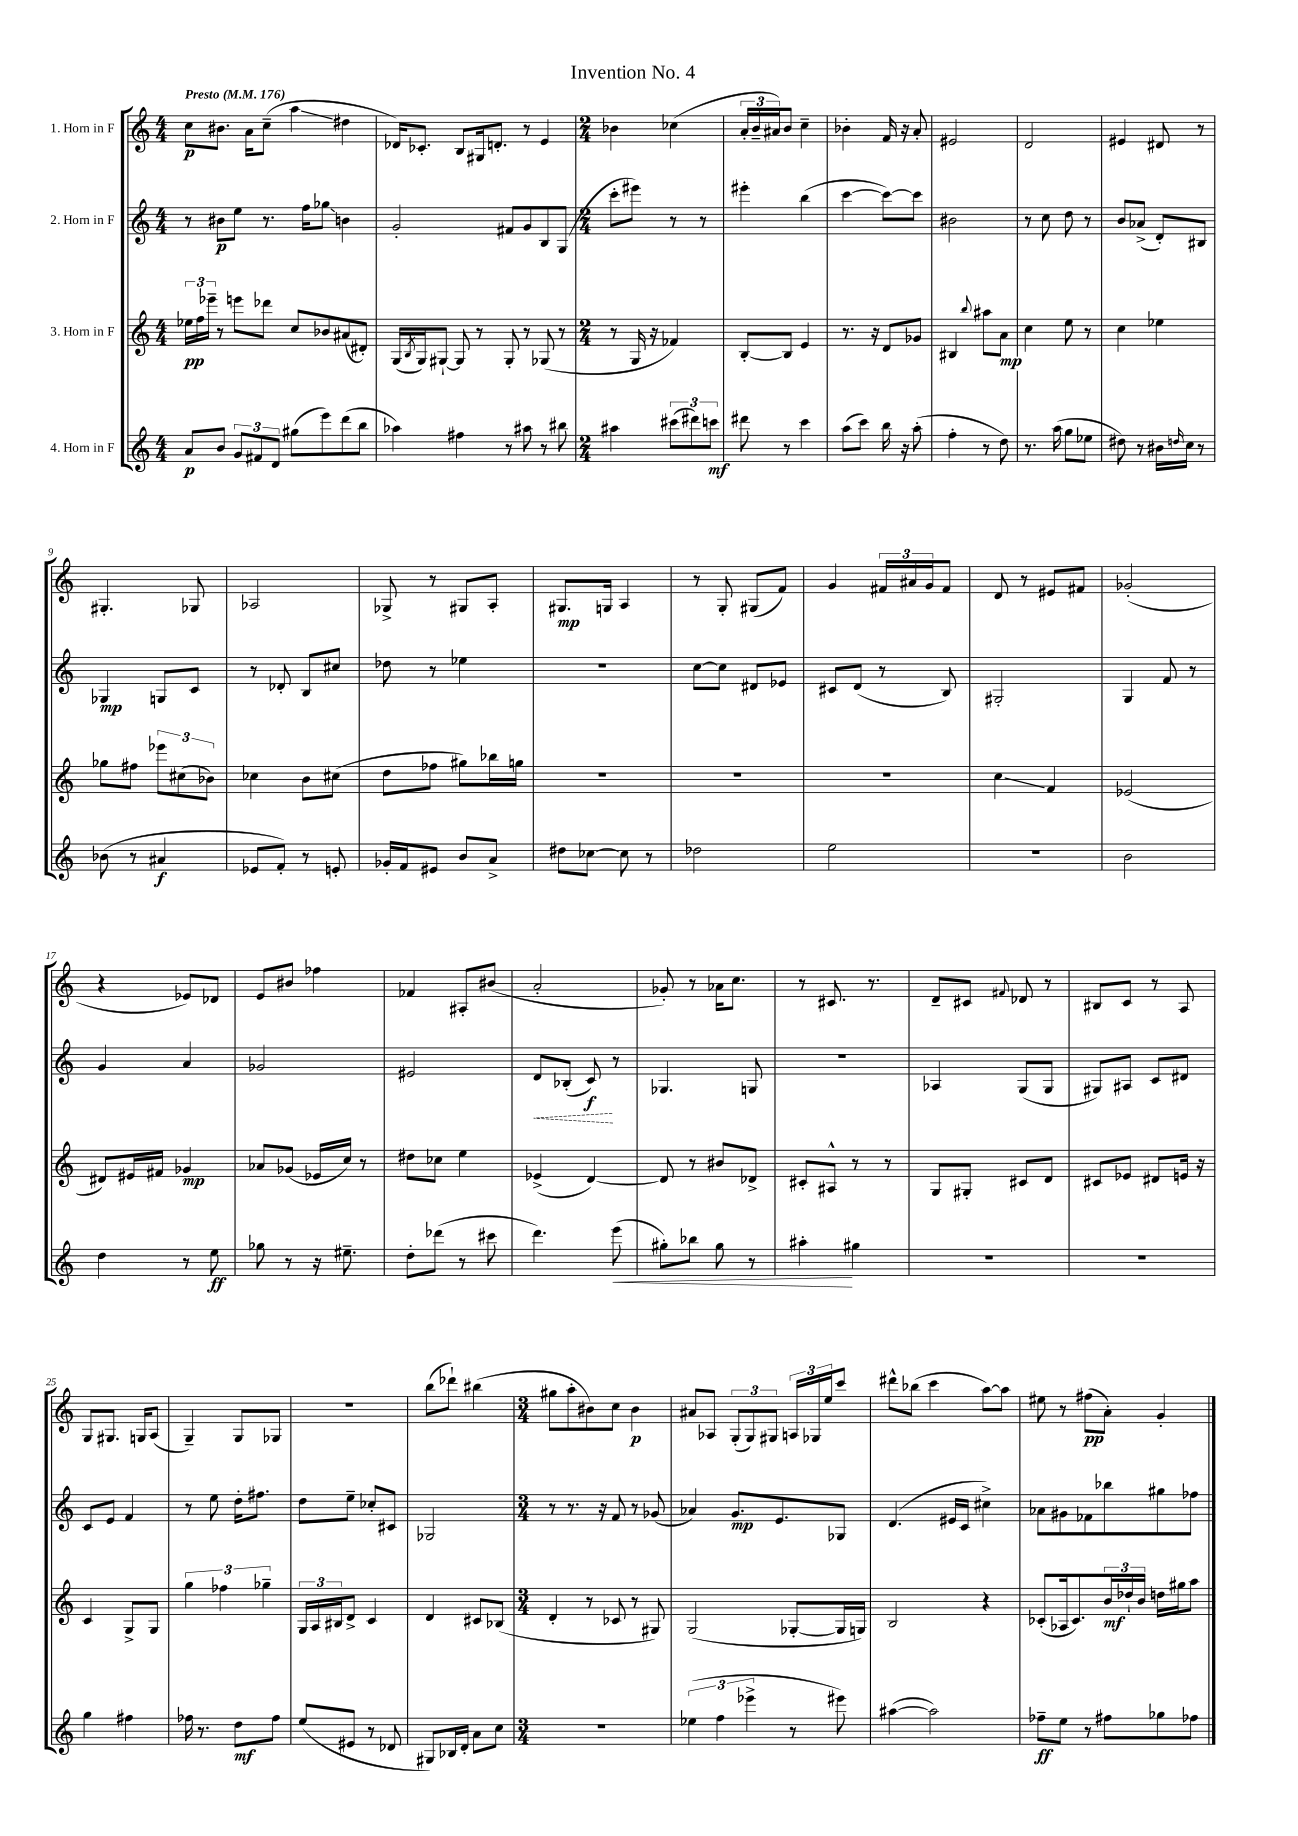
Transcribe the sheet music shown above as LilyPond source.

\header { title = "Invention No. 4" }
<<
\new StaffGroup <<
\new Staff = "s0" \with { instrumentName = "1. Horn in F" } {
    \clef treble \key c \major \numericTimeSignature \time 4/4 \tempo "Presto" 4 = 176
    c''8\p bis'8. a'16 c''8--( a''4\glissando dis''4 |
    des'16) ces'8.-. b8 gis16 d'8.-. r8 e'4 |
    \numericTimeSignature \time 2/4 bes'4 ces''4( |
    \tuplet 3/2 { a'16-. b'16-- ais'16) } b'8 c''4-- |
    bes'4-. f'16 r16 a'8-. |
    eis'2 |
    d'2 |
    eis'4 dis'8 r8 |
    gis4.-. ges8 |
    aes2 |
    ges8-> r8 gis8 a8-. |
    gis8.\mp g16 a4 |
    r8 g8-. gis8( f'8) |
    g'4 \tuplet 3/2 { fis'16 ais'16 g'16 } fis'8 |
    d'8 r8 eis'8 fis'8 |
    ges'2-.( |
    r4 ees'8) des'8 |
    e'8 bis'8 fes''4 |
    fes'4 ais8-. bis'8( |
    a'2-. |
    ges'8-.) r8 aes'16 c''8. |
    r8 cis'8. r8. |
    d'8-- cis'8 \appoggiatura { fis'8 } des'8 r8 |
    bis8 c'8 r8 a8 |
    g8 gis8. g16 a8( |
    g4--) g8 ges8 |
    R2 |
    b''8( des'''8-!) bis''4( |
    \numericTimeSignature \time 3/4 gis''8 a''8-. bis'8) c''8 bis'4\p |
    ais'8 aes8 \tuplet 3/2 { g8-.( g8) gis8 } \tuplet 3/2 { a16 ges16 e''16 } c'''8 |
    dis'''8-^ bes''8( c'''4 a''8~) a''8 |
    eis''8 r8 fis''8\pp( a'8-.) g'4-. \bar "|." |
}
\new Staff = "s1" \with { instrumentName = "2. Horn in F" } {
    \clef treble \key c \major \numericTimeSignature \time 4/4
    r8 bis'8\p e''8 r8. f''16 ges''8\glissando b'4 |
    g'2-. fis'8 g'8 b8 g8( |
    \numericTimeSignature \time 2/4 c'''8-. eis'''8) r8 r8 |
    eis'''4-. b''4( |
    c'''4~ c'''8~) c'''8 |
    bis'2 |
    r8 c''8 d''8 r8 |
    b'8 aes'8->( d'8-.) bis8 |
    ges4\mp g8 c'8 |
    r8 des'8-. b8 cis''8 |
    des''8 r8 ees''4 |
    R2 |
    c''8~ c''8 dis'8 ees'8 |
    cis'8 d'8( r8 b8) |
    gis2-. |
    g4 f'8 r8 |
    g'4 a'4 |
    ges'2 |
    eis'2 |
    \once \override Hairpin.style = #'dashed-line d'8\< bes8-.( c'8\f\!) r8 |
    ges4. g8 |
    R2 |
    aes4 g8( g8 |
    gis8) ais8 c'8 dis'8 |
    c'8 e'8 f'4 |
    r8 e''8 d''16-. fis''8. |
    d''8 e''8-- ces''8-. cis'8 |
    ges2 |
    \numericTimeSignature \time 3/4 r8 r8. r16 f'8 r8 ges'8( |
    aes'4) g'8.\mp e'8. ges8 |
    d'4.( eis'16 c'16 cis''4->) |
    aes'8 gis'8 fes'8 bes''8 gis''8 fes''8 \bar "|." |
}
\new Staff = "s2" \with { instrumentName = "3. Horn in F" } {
    \clef treble \key c \major \numericTimeSignature \time 4/4
    \tuplet 3/2 { ees''16\pp f''16 ees'''16-- } r8 e'''8 des'''8 c''8 bes'8 ais'8( dis'8-.) |
    g16( \acciaccatura { b8 } g16) gis8~-! gis8 r8 gis8-. r8 ges8( r8 |
    \numericTimeSignature \time 2/4 r8 g16 r16 fes'4) |
    b8~-. b8 e'4 |
    r8. r16 d'8 ges'8 |
    bis4 \appoggiatura { b''8 } ais''8 a'8\mp |
    c''4 e''8 r8 |
    c''4 ees''4 |
    ges''8 fis''8 \tuplet 3/2 { ees'''8 cis''8( bes'8) } |
    ces''4 b'8 cis''8( |
    d''8 fes''8 gis''8) bes''16 g''16 |
    R2 |
    R2 |
    R2 |
    c''4\glissando f'4 |
    ees'2( |
    dis'8) eis'16 fis'16 ges'4\mp |
    aes'8 ges'8( ees'16 c''16) r8 |
    dis''8 ces''8 e''4 |
    ees'4->( d'4~) |
    d'8 r8 bis'8 des'8-> |
    cis'8-. ais8-^ r8 r8 |
    g8 gis8-. cis'8 d'8 |
    cis'8 ees'8 dis'8 e'16 r16 |
    c'4 g8-> g8 |
    \tuplet 3/2 { g''4 fes''4 ges''4-- } |
    \tuplet 3/2 { g16 a16 bis16 } d'8-> c'4 |
    d'4 cis'8 bes8( |
    \numericTimeSignature \time 3/4 d'4-. r8 ces'8 r8 gis8) |
    g2( ges8~-. ges16 g16) |
    b2 r4 |
    ces'8-.( aes16 ces'8.) \tuplet 3/2 { b'16\mf des''16-! b'16 } d''16 gis''16 a''8 \bar "|." |
}
\new Staff = "s3" \with { instrumentName = "4. Horn in F" } {
    \clef treble \key c \major \numericTimeSignature \time 4/4
    a'8\p b'8 \tuplet 3/2 { g'8 fis'8 d'8 } gis''8( e'''8) d'''8( b''8 |
    aes''4) fis''4 r8 ais''8 r8 bis''8 |
    \numericTimeSignature \time 2/4 ais''4 \tuplet 3/2 { cis'''8( dis'''8) c'''8\mf } |
    dis'''8 r8 c'''4 |
    a''8( c'''8) b''16 r16 a''8-.( |
    f''4-. r8 d''8) |
    r8. a''16( g''8 ees''8 |
    dis''8) r8 bis'16 \grace { d''16 } c''16 r8 |
    bes'8( r8 ais'4\f |
    ees'8 f'8-.) r8 e'8-. |
    ges'16-. f'16 eis'8 b'8 a'8-> |
    dis''8 ces''8~ ces''8 r8 |
    des''2 |
    e''2 |
    R2 |
    b'2 |
    d''4 r8 e''8\ff |
    ges''8 r8 r16 eis''8.-- |
    d''8-. des'''8( r8 cis'''8 |
    d'''4.) e'''8\<( |
    gis''8-.) bes''8 gis''8 r8 |
    ais''4-.\! gis''4 |
    R2 |
    R2 |
    g''4 fis''4 |
    fes''16 r8. d''8\mf fes''8 |
    e''8( eis'8 r8 des'8 |
    gis8) bes16 d'16-. a'8 c''8 |
    \numericTimeSignature \time 3/4 R2. |
    \tuplet 3/2 { ees''4( f''4 ees'''4-> } r8 eis'''8) |
    ais''4~( ais''2) |
    fes''8--\ff e''8 r8 fis''8 ges''8 fes''8 \bar "|." |
}
>>
>>
